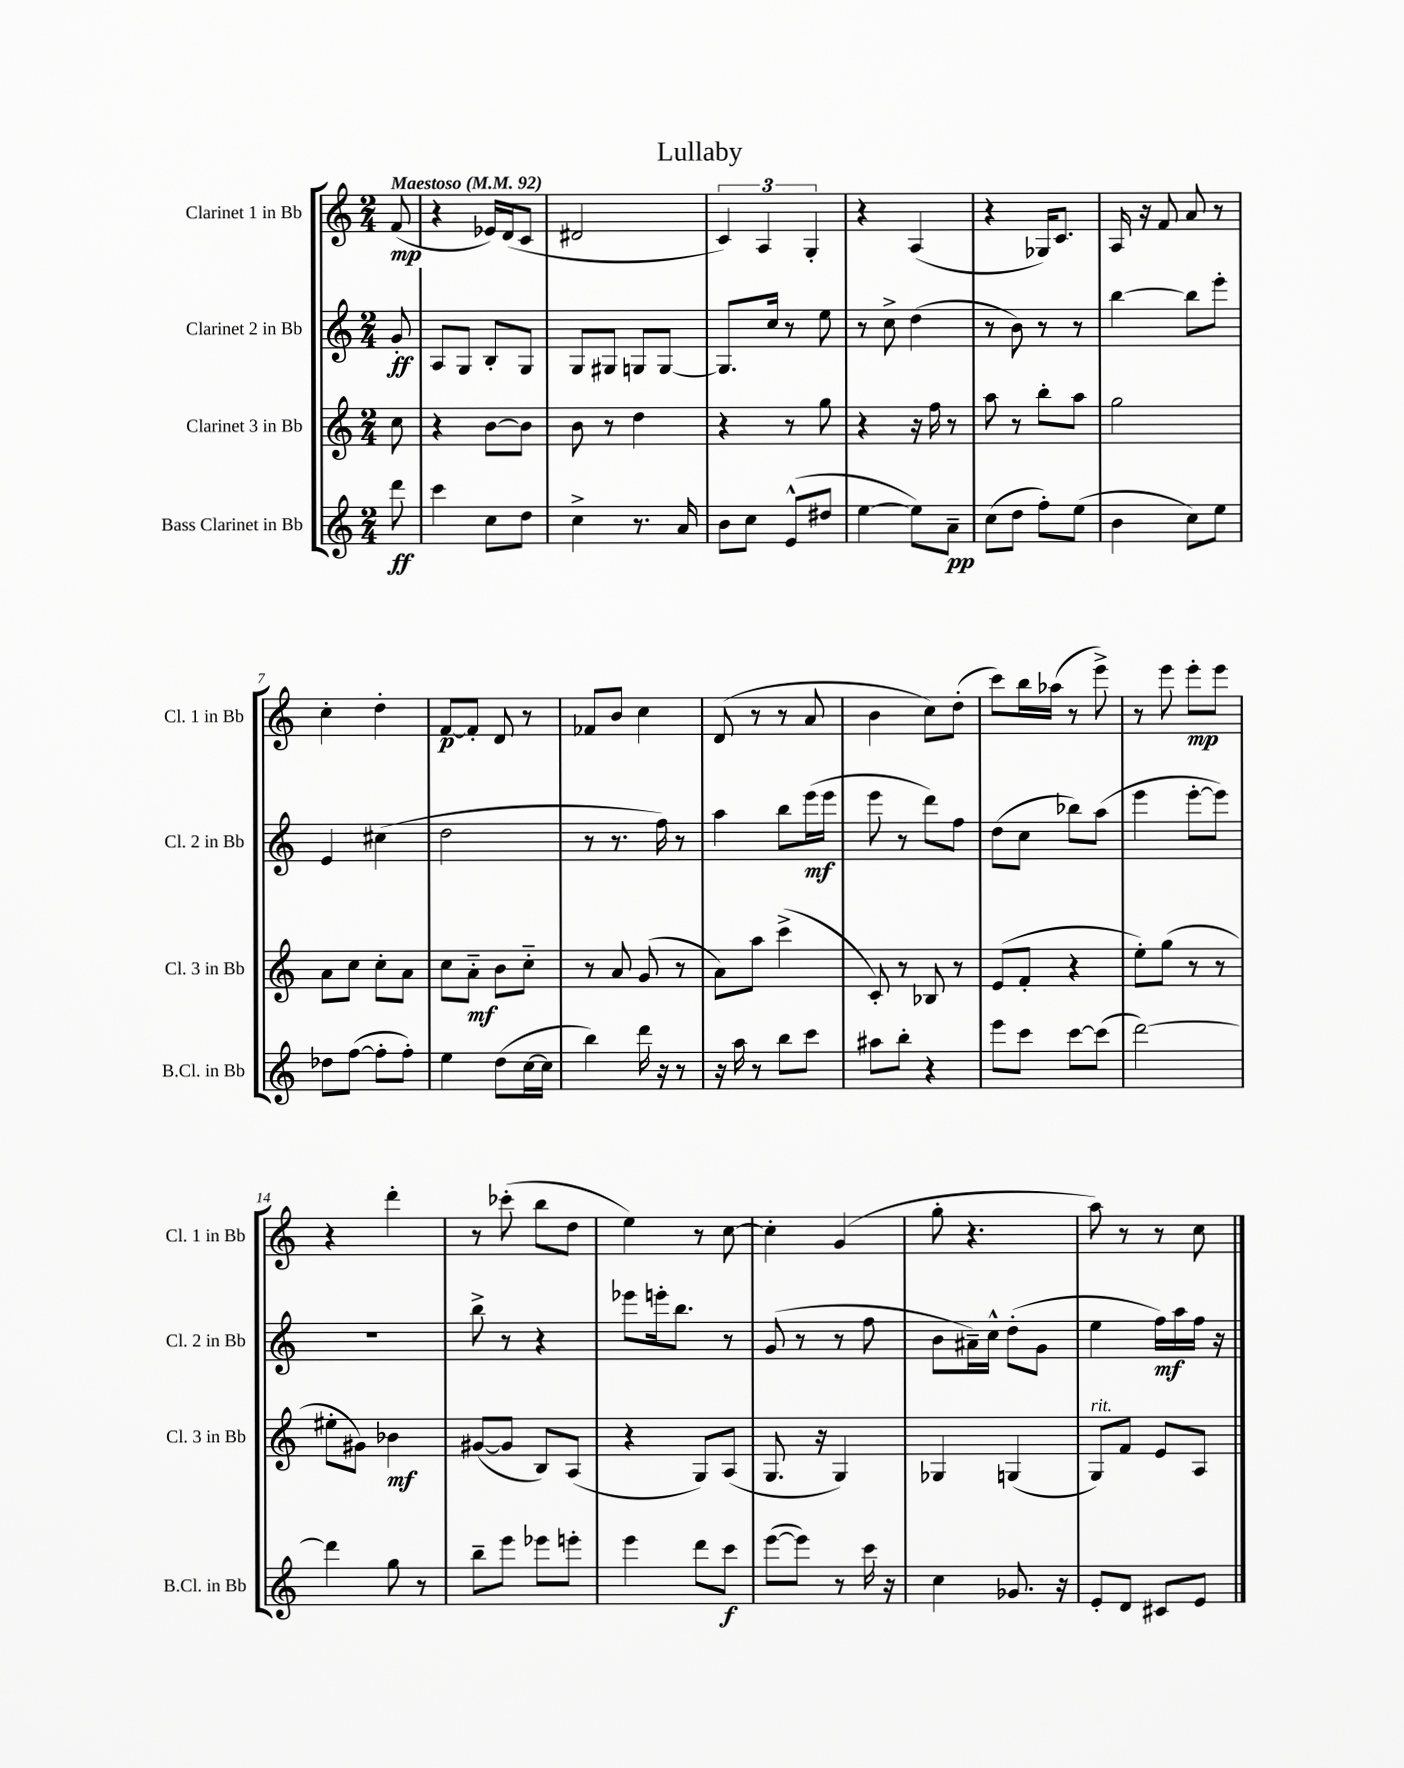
\header { title = "Lullaby" }
<<
\new StaffGroup <<
\new Staff = "s0" \with { instrumentName = "Clarinet 1 in Bb" shortInstrumentName = "Cl. 1 in Bb" } {
    \clef treble \key c \major \numericTimeSignature \time 2/4 \partial 8 \tempo "Maestoso" 4 = 92
    f'8\mp( |
    r4 ees'16) d'16( c'8 |
    dis'2 |
    \tuplet 3/2 { c'4) a4 g4-. } |
    r4 a4( |
    r4 ges16) c'8. |
    a16 r16 f'8 a'8 r8 |
    c''4-. d''4-. |
    f'8~\p f'8-. d'8 r8 |
    fes'8 b'8 c''4 |
    d'8( r8 r8 a'8 |
    b'4 c''8) d''8-.( |
    c'''8) b''16 aes''16( r8 e'''8->) |
    r8 e'''8 e'''8-.\mp e'''8 |
    r4 d'''4-. |
    r8 ces'''8-.( b''8 d''8 |
    e''4) r8 c''8~ |
    c''4-. g'4( |
    g''8-. r4. |
    a''8) r8 r8 c''8 \bar "|." |
}
\new Staff = "s1" \with { instrumentName = "Clarinet 2 in Bb" shortInstrumentName = "Cl. 2 in Bb" } {
    \clef treble \key c \major \numericTimeSignature \time 2/4 \partial 8
    g'8-.\ff |
    a8 g8 b8-. g8 |
    g8 gis8 g8 g8~ |
    g8. c''16 r8 e''8 |
    r8 c''8-> d''4( |
    r8 b'8) r8 r8 |
    b''4~ b''8 e'''8-. |
    e'4 cis''4( |
    d''2 |
    r8 r8. f''16) r8 |
    a''4 b''8 e'''16\mf( e'''16 |
    e'''8 r8 d'''8) f''8 |
    d''8( c''8 bes''8) a''8( |
    e'''4 e'''8~-. e'''8) |
    r2 |
    b''8-> r8 r4 |
    ees'''8 e'''16-. b''8. r8 |
    g'8( r8 r8 f''8 |
    b'8 ais'16--) c''16-^ d''8-.( g'8 |
    e''4 f''16\mf) a''16 f''16 r16 \bar "|." |
}
\new Staff = "s2" \with { instrumentName = "Clarinet 3 in Bb" shortInstrumentName = "Cl. 3 in Bb" } {
    \clef treble \key c \major \numericTimeSignature \time 2/4 \partial 8
    c''8 |
    r4 b'8~ b'8 |
    b'8 r8 d''4 |
    r4 r8 g''8 |
    r4 r16 f''16 r8 |
    a''8 r8 b''8-. a''8 |
    g''2 |
    a'8 c''8 c''8-. a'8 |
    c''8 a'8-_\mf b'8 c''8-_ |
    r8 a'8 g'8( r8 |
    a'8) a''8 c'''4->( |
    c'8-.) r8 bes8 r8 |
    e'8( f'8-. r4 |
    e''8-.) g''8( r8 r8 |
    eis''8-. gis'8) bes'4\mf |
    gis'8~( gis'8 b8) a8( |
    r4 g8) a8( |
    g8. r16 g4) |
    ges4 g4( |
    g8^\markup { \italic "rit." }) f'8 e'8 a8 \bar "|." |
}
\new Staff = "s3" \with { instrumentName = "Bass Clarinet in Bb" shortInstrumentName = "B.Cl. in Bb" } {
    \clef treble \key c \major \numericTimeSignature \time 2/4 \partial 8
    d'''8\ff |
    c'''4 c''8 d''8 |
    c''4-> r8. a'16 |
    b'8 c''8 e'8-^( dis''8 |
    e''4~ e''8) a'8--\pp |
    c''8( d''8 f''8-.) e''8( |
    b'4 c''8) e''8 |
    des''8 f''8~( f''8-. f''8-.) |
    e''4 d''8( c''16~ c''16 |
    b''4) d'''16 r16 r8 |
    r16 a''16 r8 b''8 c'''8 |
    ais''8 b''8-. r4 |
    e'''8 c'''8 c'''8~ c'''8( |
    d'''2~) |
    d'''4 g''8 r8 |
    b''8-- e'''8 ees'''8 e'''8-. |
    e'''4 d'''8 c'''8\f |
    e'''8~( e'''8) r8 c'''16 r16 |
    c''4 ges'8. r16 |
    e'8-. d'8 cis'8 e'8 \bar "|." |
}
>>
>>
